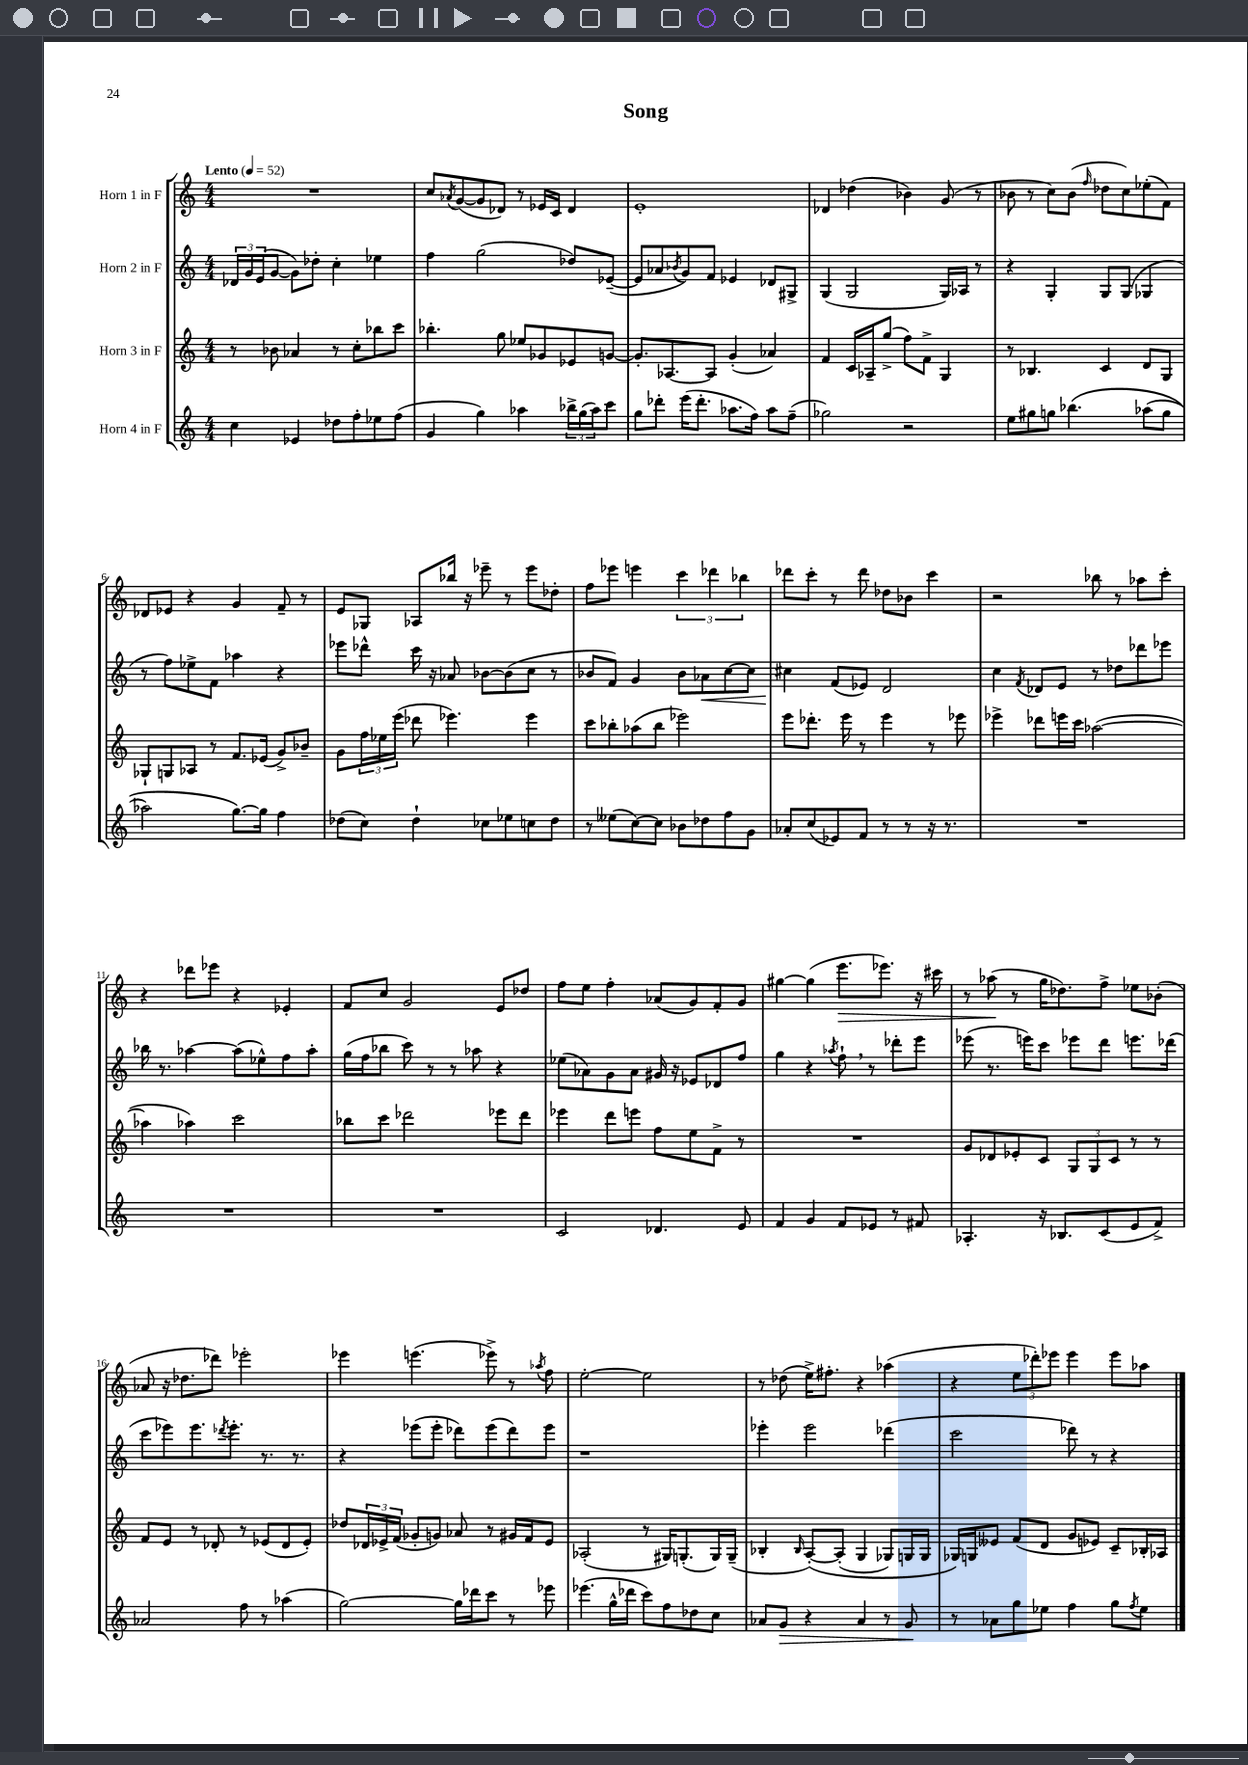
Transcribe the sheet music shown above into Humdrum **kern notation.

**kern	**dynam	**kern	**kern	**dynam	**kern	**dynam
*part4	*part4	*part3	*part2	*part2	*part1	*part1
*staff4	*staff4	*staff3	*staff2	*staff2	*staff1	*staff1
*I"Horn 4 in F	*	*I"Horn 3 in F	*I"Horn 2 in F	*	*I"Horn 1 in F	*
*clefG2	*	*clefG2	*clefG2	*	*clefG2	*
*k[]	*	*k[]	*k[]	*	*k[]	*
*M4/4	*	*M4/4	*M4/4	*	*M4/4	*
*MM52	*	*MM52	*MM52	*	*MM52	*
=1	=1	=1	=1	=1	=1	=1
!	!	!	!	!	!LO:TX:a:B:t=Lento	!
4cc\	.	8r	24d-X/LL	.	1r	.
.	.	.	24g/	.	.	.
.	.	.	(24e/J	.	.	.
.	.	8b-X\	[8g/J	.	.	.
4e-X/	.	4a-X/	8g\L])	.	.	.
.	.	.	8dd-X'\J	.	.	.
8dd-X\L	.	8r	4cc'\	.	.	.
8ff'\	.	8cc'\L	.	.	.	.
8ee-X\	.	8bb-X\	4ee-X\	.	.	.
(8ff\J	.	8ccc\J	.	.	.	.
=2	=2	=2	=2	=2	=2	=2
4g/	.	4.bb-X'\	4ff\	.	8cc/L	.
.	.	.	.	.	8qa-X/	.
.	.	.	.	.	([8g/	.
4gg\)	.	.	(2gg\	.	8g/]	.
.	.	8gg\	.	.	8d-X/J)	.
4aa-X\	.	8ee-X/L	.	.	8r	.
.	.	8g-X/	.	.	16e-X/LL	.
.	.	.	.	.	16c/JJ	.
24bb-X^\LL	.	8e-X/	8dd-X/L)	.	4d-/	.
(24gg\	.	.	.	.	.	.
24aa-\J)	.	.	.	.	.	.
8ccc\J	.	[8gn/J	([8e-X~/J	.	.	.
=3	=3	=3	=3	=3	=3	=3
8gg\L	.	8.g'/L]	8e-/L]	.	1e'	.
8ddd-X'\J	.	.	8a-X/	.	.	.
.	.	[8.A-X/	.	.	.	.
.	.	.	8qb-X/	.	.	.
(16eee\KL	.	.	8g/)	.	.	.
8.ddd-'\J	.	.	.	.	.	.
.	.	8A-/J]	8f/J	.	.	.
8.aa-X\L	.	(4g'/	4e-X/	.	.	.
16ff\Jk)	.	.	.	.	.	.
8aa-\L	.	4a-X/)	8d-X/L	.	.	.
(8ff~\J	.	.	8G#X^/J	.	.	.
=4	=4	=4	=4	=4	=4	=4
2gg-X\)	.	4f/	(4G/	.	4d-X/	.
.	.	16c/LL	2G/	.	(4dd-X\	.
.	.	16A-X~/J	.	.	.	.
.	.	(8gg^/J	.	.	.	.
2r	.	8ff\L)	.	.	4b-X\)	.
.	.	8f^\J	.	.	.	.
.	.	4G/	16G/LL)	.	(8g/	.
.	.	.	16A-X/JJ	.	.	.
.	.	.	8r	.	8r	.
=5	=5	=5	=5	=5	=5	=5
8ee\L	.	8r	4r	.	8b-X\	.
8gg#X\	.	4.B-X/	.	.	8r	.
8ggn\J	.	.	4G'/	.	8cc\L)	.
(4.bb-X\	.	.	.	.	(8b-\J	.
.	.	.	.	.	16qqff/	.
.	.	4c/	8G/L	.	8dd-X\L	.
.	.	.	(8G/J	.	8cc\)	.
(8aa-X\L	.	8d/L	4G-X/	.	(8ee-X'\	.
8gg\J	.	8G/J	.	.	8f\J)	.
!!LO:LB:g=z
=6	=6	=6	=6	=6	=6	=6
2aa-X\)	.	8G-X`/L	8r	.	8d-X/L	.
.	.	8Gn/	8ff\L)	.	8e-X/J	.
.	.	8A-X/J	8ee-X^\	.	4r	.
.	.	8r	8f\J	.	.	.
[8.gg\L)	.	8.f/L	4aa-X\	.	4g/	.
16gg\Jk]	.	(16e-X/Jk	.	.	.	.
4ff\	.	8g^/L)	4r	.	8f~/	.
.	.	8b-X~/J	.	.	8r	.
=7	=7	=7	=7	=7	=7	=7
(8dd-X\L	.	8g\L	8eee-X\L	.	8e/L	.
8cc\J)	.	24ff\L	8ddd-X^^\J	.	8G-X/J	.
.	.	24ee-X\	.	.	.	.
.	.	(24eee\JJ	.	.	.	.
4dd-`\	.	8ddd-X\	16ccc\	.	8A-X/L	.
.	.	.	16r	.	.	.
.	.	4.eee-X\)	8a-X/	.	16bb-X/Jk	.
.	.	.	.	.	16r	.
8cc-X\L	.	.	[8b-X\L	.	8eee-X~\	.
8ee-X\	.	.	(8b-\]	.	8r	.
8ccn\	.	4eee-\	8cc\J	.	8eee-\L	.
8dd-\J	.	.	8r	.	8dd-X'\J	.
=8	=8	=8	=8	=8	=8	=8
8r	.	8ccc\L	8b-X/L	.	8ff\L	.
(8ee--X\L	.	8bb-X'\	8f/J)	.	8eee-X\J	.
[8cc\)	.	(8aa-X\	4g/	.	4eeen\	.
8cc\J]	.	8bb-\J	.	.	.	.
8b-X\L	.	2eee-X\)	8b-\L	.	6ccc\	.
!	!	!	!	!LO:HP:b	!	!
8dd-X\	.	.	8a-X\	<	.	.
.	.	.	.	.	6ddd-X\	.
8ff\	.	.	[8cc\	.	.	.
.	.	.	.	.	6bb-X\	.
8g\J	.	.	8cc\J]	.	.	.
=9	=9	=9	=9	=9	=9	=9
8a-X'/L	.	8eee\L	4cc#X\	.	8ddd-X\L	.
(8cc/	.	8.ddd-X'\J	.	.	8ccc'\J	.
8e-X/)	.	.	(8f/L	[	8r	.
.	.	16eee\	.	.	.	.
8f/J	.	8r	8e-X/J)	.	8ddd-\	.
8r	.	4eee\	2d/	.	8dd-X\L	.
8r	.	.	.	.	8b-X\J	.
16r	.	8r	.	.	4ccc\	.
8.r	.	.	.	.	.	.
.	.	8eee-X\	.	.	.	.
=10	=10	=10	=10	=10	=10	=10
1r	.	4eee-X^\	4cc\	.	2r	.
.	.	.	8qf/	.	.	.
.	.	8ddd-X\L	8d-X/L	.	.	.
.	.	16eeen\L	8e/J	.	.	.
.	.	16ccc\JJ	.	.	.	.
.	.	([2aa-X\	8r	.	8bb-X\	.
.	.	.	8dd-X\L	.	8r	.
.	.	.	8ddd-X\	.	8aa-X\L	.
.	.	.	8eee-X\J	.	8ccc'\J	.
!!LO:LB:g=z
=11	=11	=11	=11	=11	=11	=11
1r	.	4aa-X\]	16bb-X\	.	4r	.
.	.	.	8.r	.	.	.
.	.	4aa-X\)	[4aa-X\	.	8ddd-X\L	.
.	.	.	.	.	8eee-X\J	.
.	.	2ccc\	(8aa-\L]	.	4r	.
.	.	.	8ee-X^^\)	.	.	.
.	.	.	8ff\	.	4e-X'/	.
.	.	.	8aa-'\J	.	.	.
=12	=12	=12	=12	=12	=12	=12
1r	.	8bb-X\L	(16gg\LL	.	8f/L	.
.	.	.	16ff\J	.	.	.
.	.	8ccc\J	8bb-X\J	.	8cc/J	.
.	.	2ddd-X\	8ccc\)	.	2g/	.
.	.	.	8r	.	.	.
.	.	.	8r	.	.	.
.	.	.	8aa-X\	.	.	.
.	.	8eee-X\L	4r	.	8e/L	.
.	.	8ddd-\J	.	.	8dd-X/J	.
=13	=13	=13	=13	=13	=13	=13
2c/	.	4eee-X\	(8ee-X\L	.	8ff\L	.
.	.	.	8a-X\)	.	8ee\J	.
.	.	8ddd\L	8g\	.	4ff'\	.
.	.	8eeen\J	8a-\J	.	.	.
4.d-X/	.	8ff\L	16g#X/	.	(8a-X/L	.
.	.	.	16r	.	.	.
.	.	8ee\	8e-X/L	.	8g/)	.
.	.	8f^\J	8d-X/	.	8f'/	.
8e/	.	8r	8ff/J	.	8g/J	.
=14	=14	=14	=14	=14	=14	=14
4f/	.	1r	4gg\	.	[4gg#X\	.
4g/	.	.	4r	.	(4gg#\]	.
.	.	.	8qaa-X/	.	.	.
!	!	!	!	!	!	!LO:HP:b
8f/L	.	.	8ff`,\	.	8.eee\L	>
8e-X/J	.	.	8r	.	.	.
.	.	.	.	.	8.eee-X\J)	.
8r	.	.	8ddd-X'\L	.	.	.
8f#X/	.	.	8eee\J	.	16r	.
.	.	.	.	.	16ccc#X\	.
=15	=15	=15	=15	=15	=15	=15
4.A-X'/	.	8g/L	(8eee-X\	.	8r	.
.	.	8d-X/	8.r	.	(8aa-X\	.
.	.	8e-X'/	.	.	8r	]
.	.	.	16eeen\KL)	.	.	.
16r	.	8c/J	8ccc\J	.	16gg\KL	.
8.B-X/L	.	.	.	.	8.dd-X\)	.
.	.	12G/L	8eee-X\L	.	.	.
.	.	12G/	.	.	.	.
(8c/	.	.	8ddd\J	.	8ff^\J	.
.	.	12c/J	.	.	.	.
8e/	.	8r	8.eeen\L	.	8ee-X\L	.
8f^/J)	.	8r	.	.	(8b-X'\J	.
.	.	.	(16ddd-X\Jk	.	.	.
!!LO:LB:g=z
=16	=16	=16	=16	=16	=16	=16
2a-X/	.	8f/L	8ccc\L	.	8a-X/	.
.	.	8e/J	8eee-X\)	.	16r	.
.	.	.	.	.	8.dd-X\L	.
.	.	8r	8.eee-\	.	.	.
.	.	8d-X'/	.	.	8ddd-X\J)	.
.	.	.	8qddd-X/	.	.	.
.	.	.	8.eee-'\J	.	.	.
8ff\	.	8r	.	.	2eee-X'\	.
8r	.	(8e-X/L	8.r	.	.	.
(4aa-X\	.	8d-/	.	.	.	.
.	.	.	8.r	.	.	.
.	.	8e-'/J)	.	.	.	.
=17	=17	=17	=17	=17	=17	=17
[2gg\)	.	8dd-X/L	4r	.	4eee-X\	.
.	.	24d-X/L	.	.	.	.
.	.	24e-X^/	.	.	.	.
.	.	(24f/JJ	.	.	.	.
.	.	8g-X'/L	(8eee-X\L	.	(4.eeen\	.
.	.	8gn/J)	8eee-'\J	.	.	.
16gg\LL]	.	8a-X/	8ddd-X\L)	.	.	.
16ddd-X\J	.	.	.	.	.	.
8ccc\J	.	8r	(8eee-\	.	8eee-X^\)	.
8r	.	16g#X/LL	8ddd-\)	.	8r	.
.	.	16f/J	.	.	.	.
.	.	.	.	.	8qaa-X/	.
8eee-X\	.	8e-/J	8eee-\J	.	8ff\	.
=18	=18	=18	=18	=18	=18	=18
(4.eee-X\	.	(2A-X'/	1r	.	[2ee'\	.
16gg^^\LL	.	.	.	.	.	.
16ddd-X\JJ	.	.	.	.	.	.
8ccc\L)	.	8r	.	.	2ee\]	.
8ff\	.	16G#X/KL)	.	.	.	.
.	.	(8.Gn'/	.	.	.	.
8dd-X\	.	.	.	.	.	.
8cc\J	.	16G/L)	.	.	.	.
.	.	(16G~/JJ	.	.	.	.
=19	=19	=19	=19	=19	=19	=19
8a-X/L	.	4B-X'/	4eee-X'\	.	8r	.
!	!LO:HP:b	!	!	!	!	!
8g/J	>	.	.	.	(8dd-X\	.
.	.	16qqB-/	.	.	.	.
4r	.	([8A'/L)	2eee-\	.	16ee^\KL)	.
.	.	.	.	.	8.ff#X'\J	.
.	.	(8A'/J]	.	.	.	.
4a-/	.	4G/	.	.	4r	.
8r	.	8G-X/L)	(4ddd-X\	.	(4aa-X\	.
8g/	.	16Gn/L	.	.	.	.
.	.	16G/JJ	.	.	.	.
.	]	.	.	.	.	.
=20	=20	=20	=20	=20	=20	=20
8r	.	16G-X/LL)	2ccc\	.	4r	.
.	.	16Gn/J	.	.	.	.
8a-X\L	.	8e--X/J	.	.	.	.
8gg\	.	(8f/L	.	.	12ee\L	.
.	.	.	.	.	12ddd-X'\)	.
8ee-X\J	.	8d/J	.	.	.	.
.	.	.	.	.	12eee-X\J	.
4ff\	.	8g/L	8ddd-X\)	.	4eee-\	.
.	.	8e-X/J)	8r	.	.	.
8gg\L	.	8c~/L	4r	.	8eee-\L	.
8qff/	.	.	.	.	.	.
8ee-\J	.	16B-X'/L	.	.	8aa-X\J	.
.	.	16A-X/JJ	.	.	.	.
==	==	==	==	==	==	==
*-	*-	*-	*-	*-	*-	*-
